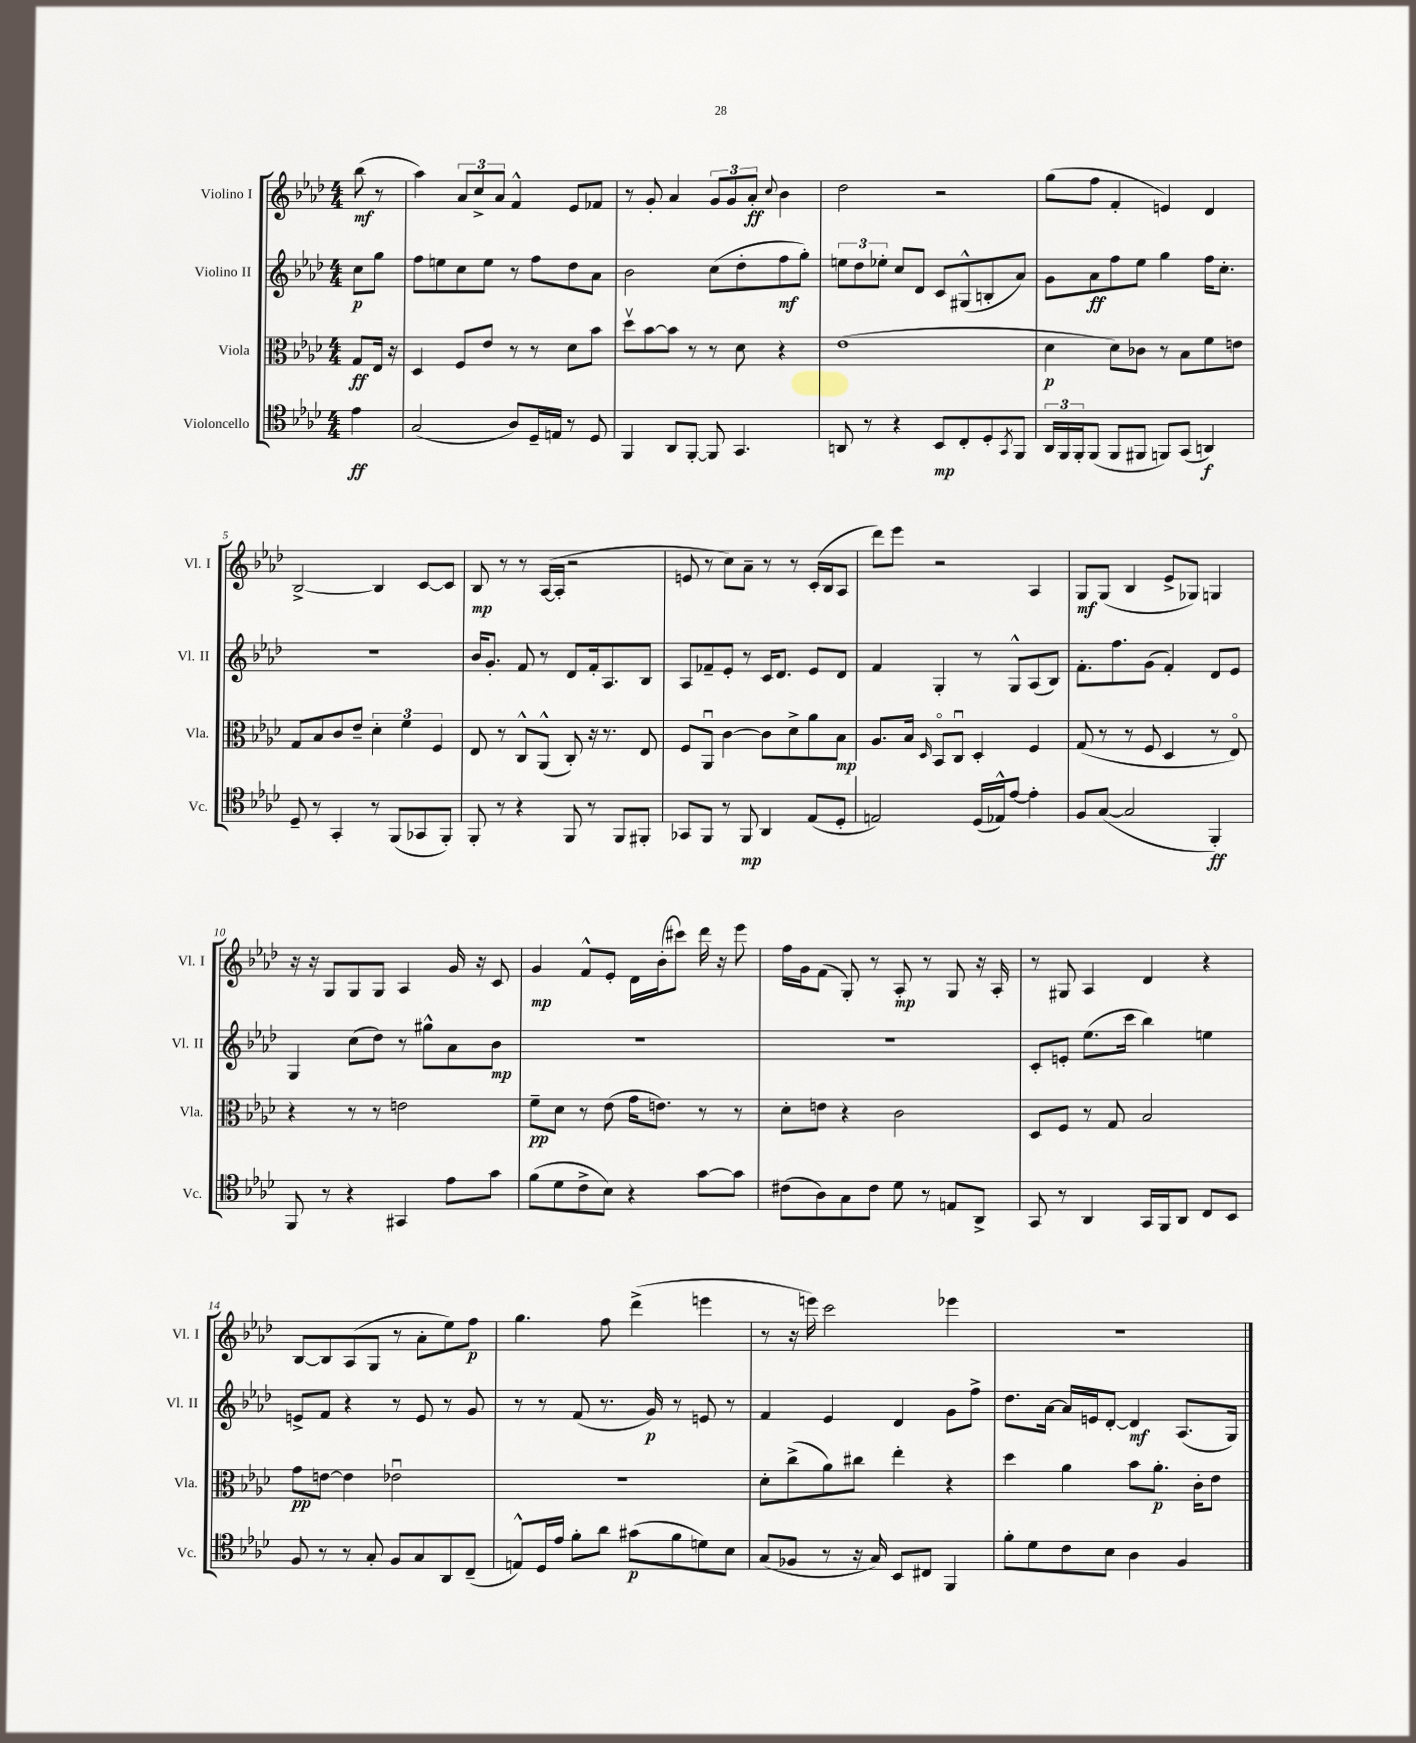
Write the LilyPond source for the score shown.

<<
\new StaffGroup <<
\new Staff = "s0" \with { instrumentName = "Violino I" shortInstrumentName = "Vl. I" } {
    \clef treble \key aes \major \numericTimeSignature \time 4/4 \partial 4
    bes''8\mf( r8 |
    aes''4) \tuplet 3/2 { aes'8 c''8-> aes'8 } f'4-^ ees'8 fes'8 |
    r8 g'8-. aes'4 \tuplet 3/2 { g'8 g'8 aes'8-.\ff } \appoggiatura { c''8 } bes'4 |
    des''2 r2 |
    g''8( f''8 f'4-. e'4) des'4 |
    bes2~-> bes4 c'8~ c'8 |
    bes8\mp r8 r8 aes16~( aes16-. r2 |
    e'8 r8 c''8) aes'8-- r8 r8 c'16-.( bes16 aes8 |
    des'''8) ees'''8 r2 aes4 |
    g8\mf g8( bes4 ees'8-> ges8) g4 |
    r16 r16 g8 g8 g8 aes4 g'16 r16 c'8 |
    g'4\mp f'8-^ ees'8-. des'16 bes'16-.( cis'''8) des'''16 r16 ees'''8 |
    f''16 g'16 f'8( g8-.) r8 aes8-.\mp r8 g8 r16 aes16-. |
    r8 gis8 aes4 des'4 r4 |
    bes8~ bes8 aes8( g8 r8 aes'8-. ees''8) f''8\p |
    g''4. f''8 des'''4->( e'''4 |
    r8 r16 e'''16) c'''2 ees'''4 |
    R1 \bar "|." |
}
\new Staff = "s1" \with { instrumentName = "Violino II" shortInstrumentName = "Vl. II" } {
    \clef treble \key aes \major \numericTimeSignature \time 4/4 \partial 4
    c''8\p g''8 |
    f''8 e''8 c''8 e''8 r8 f''8 des''8 aes'8 |
    bes'2 c''8( des''8-. f''8\mf g''8-.) |
    \tuplet 3/2 { e''8 des''8 ees''8-. } c''8 des'8 c'8 gis8-^( b8-. aes'8) |
    g'8 aes'8\ff f''8 ees''8 g''4 f''16 c''8.-. |
    R1 |
    bes'16 g'8.-. f'8 r8 des'8 f'16-. aes8. bes8 |
    aes8 fes'8-- ees'8-. r8 c'16 des'8. ees'8 des'8 |
    f'4 g4-. r8 g8-^ aes8( bes8) |
    f'8.-. f''8. g'8( f'4-.) des'8 ees'8 |
    g4 c''8( des''8) r8 gis''8-^ aes'8 bes'8\mp |
    R1 |
    R1 |
    c'8-. e'8-. ees''8.( c'''16 bes''4) e''4 |
    e'8-> f'8 r4 r8 e'8 r8 g'8 |
    r8 r8 f'8( r8. g'16\p) r8 e'8 r8 |
    f'4 ees'4 des'4 g'8 f''8-> |
    des''8. aes'16~ aes'16 e'16 des'8~-. des'4\mf aes8.( g16) \bar "|." |
}
\new Staff = "s2" \with { instrumentName = "Viola" shortInstrumentName = "Vla." } {
    \clef alto \key aes \major \numericTimeSignature \time 4/4 \partial 4
    g8\ff ees16 r16 |
    des4 f8 ees'8 r8 r8 des'8 bes'8 |
    des''8\upbow bes'8~ bes'8 r8 r8 des'8 r4 |
    ees'1( |
    des'4\p des'8) ces'8 r8 bes8 f'8 e'8 |
    g8 bes8 c'8 ees'8-- \tuplet 3/2 { des'4-. f'4 f4 } |
    ees8 r8 c8-^ aes,8-^( c8-.) r16 r8. ees8 |
    f8 aes,8\downbow c'4~ c'8 des'8-> aes'8 bes8\mp |
    aes8. bes16 \grace { des16 } bes,8\flageolet c8\downbow des4-. f4 |
    g8( r8 r8 f8 des4 r8 ees8\flageolet) |
    r4 r8 r8 e'2 |
    f'8--\pp des'8 r8 ees'8( g'16 e'8.) r8 r8 |
    des'8-. e'8 r4 c'2 |
    des8 f8 r8 g8 bes2 |
    g'8\pp e'8~ e'4 ees'2\downbow |
    R1 |
    des'8-. c''8->( aes'8) cis''8 ees''4-. r4 |
    des''4 aes'4 bes'8 aes'8.-.\p c'16-. ees'8 \bar "|." |
}
\new Staff = "s3" \with { instrumentName = "Violoncello" shortInstrumentName = "Vc." } {
    \clef tenor \key aes \major \numericTimeSignature \time 4/4 \partial 4
    ees'4\ff |
    g2( aes8) des16-- e16 r8 des8 |
    f,4 aes,8 f,8~-. f,8 g,4. |
    a,8 r8 r4 bes,8\mp c8-. des8-. \acciaccatura { g,8 } f,8 |
    \tuplet 3/2 { aes,16 f,16 f,16-. } f,8( f,8 fis,8 f,8) g,8( a,4\f) |
    des8-- r8 g,4-. r8 f,8( ges,8 f,8-.) |
    f,8-. r8 r4 f,8 r8 f,8 fis,8-. |
    ges,8 f,8 r8 f,8\mp aes,4 ees8( des8-. |
    e2) des16( ees16-^) ees'8~ ees'4-. |
    f8 g8~( g2 f,4-.\ff) |
    f,8 r8 r4 gis,4 ees'8 g'8 |
    f'8( des'8 c'8-> bes8) r4 g'8~ g'8 |
    cis'8( aes8) g8 cis'8 des'8 r8 e8 aes,8-> |
    g,8 r8 aes,4 g,16 f,16 aes,8 c8 bes,8 |
    f8 r8 r8 g8-. f8 g8 aes,8 c8--( |
    e8-^) des16 ees'16 f'8-. aes'8 gis'8\p( f'8 d'8) bes8 |
    g8( fes8 r8 r16 g16) bes,8 cis8 f,4 |
    f'8-. des'8 c'8 bes8 aes4 f4 \bar "|." |
}
>>
>>
